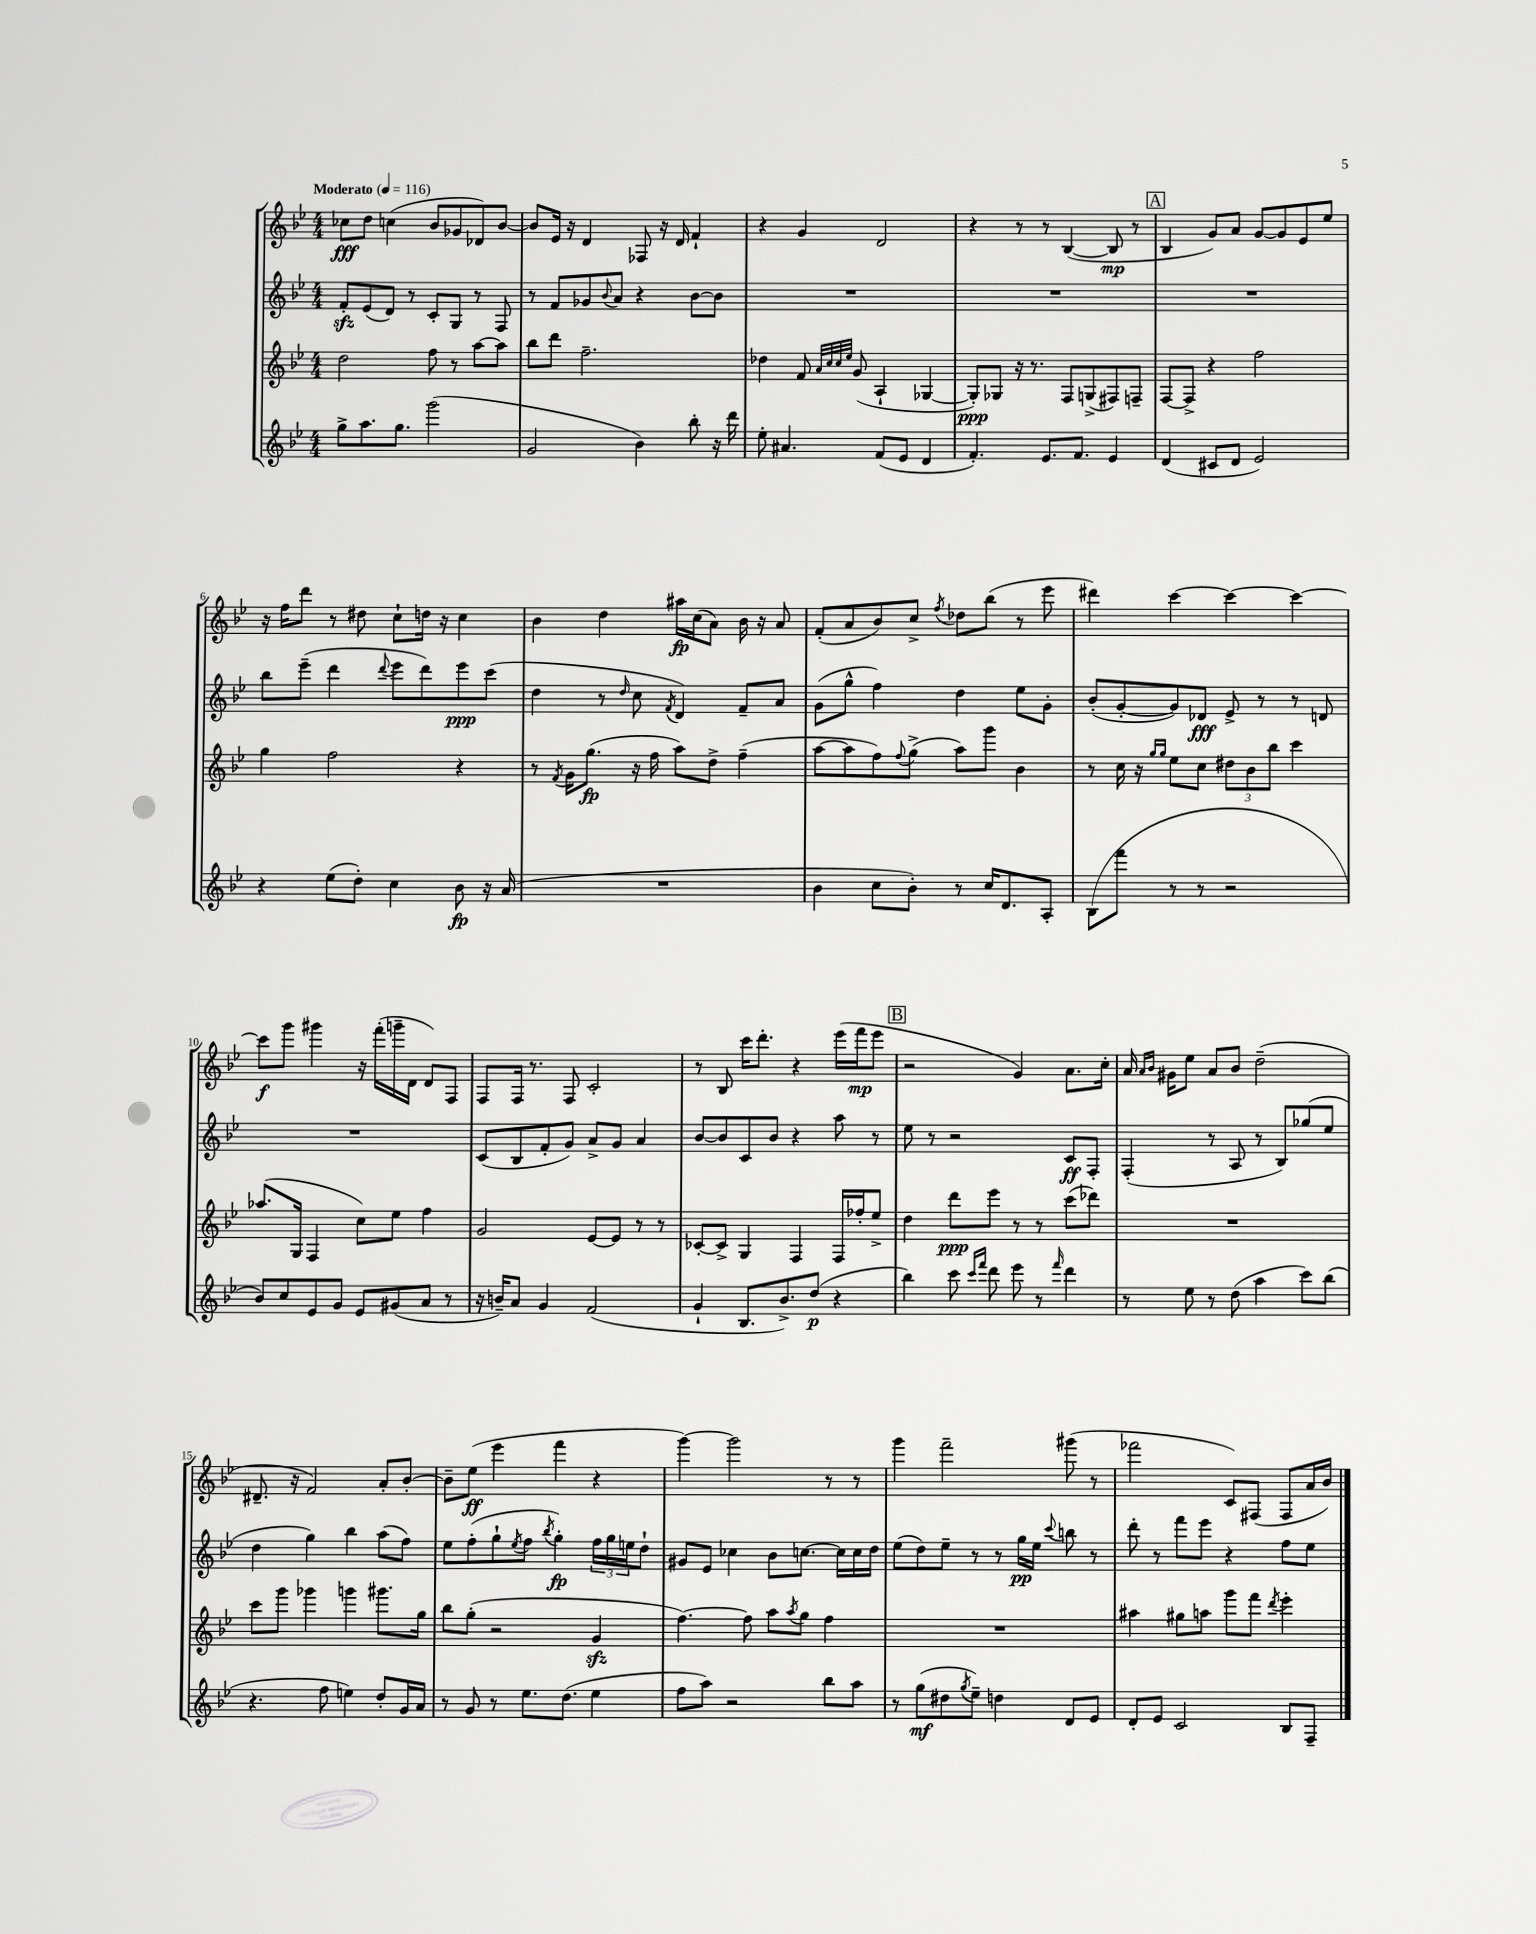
<<
\new StaffGroup <<
\new Staff = "s0" {
    \clef treble \key bes \major \numericTimeSignature \time 4/4 \tempo "Moderato" 4 = 116
    ces''8\fff d''8 c''4( bes'8 ges'8 des'8) bes'8~ |
    bes'8 ees'16 r16 d'4 fes8 r16 d'16 f'4-! |
    r4 g'4 d'2 |
    r4 r8 r8 bes4~( bes8\mp r8 |
    \mark \markup { \box "A" } bes4 g'8) a'8 g'8~ g'8 ees'8 ees''8 |
    r16 f''16 d'''8 r8 dis''8 c''8-! d''16 r16 c''4 |
    bes'4 d''4 ais''16\fp c''16( a'8) bes'16 r16 a'8 |
    f'8-.( a'8 bes'8) c''8-> \acciaccatura { f''8 } des''8 bes''8( r8 ees'''8 |
    dis'''4) c'''4~ c'''4~ c'''4~ |
    c'''8\f g'''8 gis'''4 r16 f'''16-.( g'''16-- d'16 d'8) f8 |
    f8 f16 r8. f8 c'2-. |
    r8 bes8 c'''16 d'''8.-. r4 ees'''16( f'''16\mp ees'''8 |
    \mark \markup { \box "B" } r2 g'4) a'8. c''16-. |
    a'16 \grace { a'16 bes'16 } gis'16 ees''8 a'8 bes'8 d''2--( |
    dis'8.-- r16 f'2) a'8-. bes'8~-. |
    bes'8-- ees''8\ff( ees'''4 f'''4 r4 |
    g'''4~) g'''2 r8 r8 |
    g'''4 f'''2-- gis'''8( r8 |
    fes'''2 c'8) fis8( fis8 a'16 bes'16) \bar "|." |
}
\new Staff = "s1" {
    \clef treble \key bes \major \numericTimeSignature \time 4/4
    f'8-.\sfz ees'8( d'8) r8 c'8-. g8 r8 f8 |
    r8 f'8 ges'8 \appoggiatura { bes'8 } a'8 r4 bes'8~ bes'8 |
    R1 |
    R1 |
    \mark \markup { \box "A" } R1 |
    bes''8 ees'''8--( d'''4 \appoggiatura { d'''8 } ees'''8 d'''8) ees'''8\ppp c'''8( |
    d''4 r8 \grace { d''16 } c''8 \acciaccatura { f'8 } d'4) f'8-- a'8 |
    g'8( g''8-^ f''4) d''4 ees''8 g'8-. |
    bes'8-.( g'8~-. g'8) des'8\fff ees'8-> r8 r8 d'8 |
    R1 |
    c'8( bes8 f'8-. g'8) a'8-> g'8 a'4 |
    bes'8~ bes'8 c'8 bes'8 r4 a''8 r8 |
    \mark \markup { \box "B" } ees''8 r8 r2 c'8\ff f8-. |
    f4-.( r8 a8 r8 bes8) ges''8( ees''8 |
    d''4 g''4) bes''4 a''8( f''8) |
    ees''8 f''8-.( g''8-! \acciaccatura { ees''8 } f''8 \acciaccatura { bes''8 } g''4-.\fp) \tuplet 3/2 { f''16 g''16 e''16 } d''8-! |
    gis'8 ees'8 ces''4 bes'8 c''8.~ c''16 c''16 d''16 |
    ees''8( d''8) ees''8-- r8 r8 g''16\pp ees''16 \appoggiatura { c'''8 } b''8 r8 |
    d'''8-. r8 f'''8 ees'''8 r4 f''8 ees''8 \bar "|." |
}
\new Staff = "s2" {
    \clef treble \key bes \major \numericTimeSignature \time 4/4
    d''2 f''8 r8 a''8~ a''8 |
    bes''8 d'''8 f''2.-- |
    des''4 f'8 \grace { a'32 c''32 c''32 ees''32 } g'8( a4-! ges4~ |
    ges8-.\ppp) ges8 r16 r8. f8 g8->( fis8) f8-- |
    \mark \markup { \box "A" } f8~ f8-> r4 f''2 |
    g''4 f''2 r4 |
    r8 \acciaccatura { f'8 } g'16 g''8.\fp( r16 f''16 a''8) d''8-> f''4--( |
    a''8~ a''8 f''8) \appoggiatura { f''8 } g''8->( a''8) g'''8 bes'4 |
    r8 c''16 r16 \grace { g''16 g''16 } ees''8 c''8 \tuplet 3/2 { dis''8 bes'8 bes''8 } c'''4 |
    aes''8.( g16 f4 c''8) ees''8 f''4 |
    g'2 ees'8~ ees'8 r8 r8 |
    ces'8~-. ces'8-> g4 f4 f16 fes''16-. ees''8-> |
    \mark \markup { \box "B" } d''4 d'''8\ppp ees'''8 r8 r8 c'''8( des'''8) |
    R1 |
    c'''8 g'''8 ges'''4 g'''4 gis'''8. g''16 |
    bes''8 g''8-.( r2 g'4\sfz |
    f''4.~) f''8 a''8 \acciaccatura { a''8 } g''8 f''4 |
    R1 |
    ais''4 gis''8 a''8 g'''8 f'''8 \acciaccatura { d'''8 } ees'''4-. \bar "|." |
}
\new Staff = "s3" {
    \clef treble \key bes \major \numericTimeSignature \time 4/4
    g''8-> a''8. g''8. g'''2( |
    g'2 bes'4) bes''8-. r16 d'''16 |
    ees''8-. ais'4. f'8( ees'8 d'4 |
    f'4.-.) ees'8. f'8. ees'4 |
    \mark \markup { \box "A" } d'4( cis'8 d'8 ees'2) |
    r4 ees''8( d''8-.) c''4 bes'8\fp r16 a'16( |
    R1 |
    bes'4 c''8 bes'8-.) r8 c''16 d'8. a8-. |
    bes8( f'''8 r8 r8 r2 |
    bes'8) c''8 ees'8 g'8 ees'8 gis'8( a'8 r8 |
    r16 b'16--) a'8 g'4 f'2( |
    g'4-! bes8. bes'8.->) d''8\p( r4 |
    \mark \markup { \box "B" } bes''4) c'''8 \grace { c'''16 f'''16 } d'''8 ees'''8 r8 \grace { f'''16 } d'''4 |
    r8 ees''8 r8 d''8( a''4 c'''8) bes''8( |
    r4. f''8 e''4) d''8-. g'16 a'16 |
    r8 g'8 r8 ees''8. d''8.( ees''4 |
    f''8 a''8) r2 bes''8 a''8 |
    r8 g''8\mf( dis''8 \acciaccatura { g''8 } ees''8--) d''4 d'8 ees'8 |
    d'8-. ees'8 c'2 bes8 f8-- \bar "|." |
}
>>
>>
